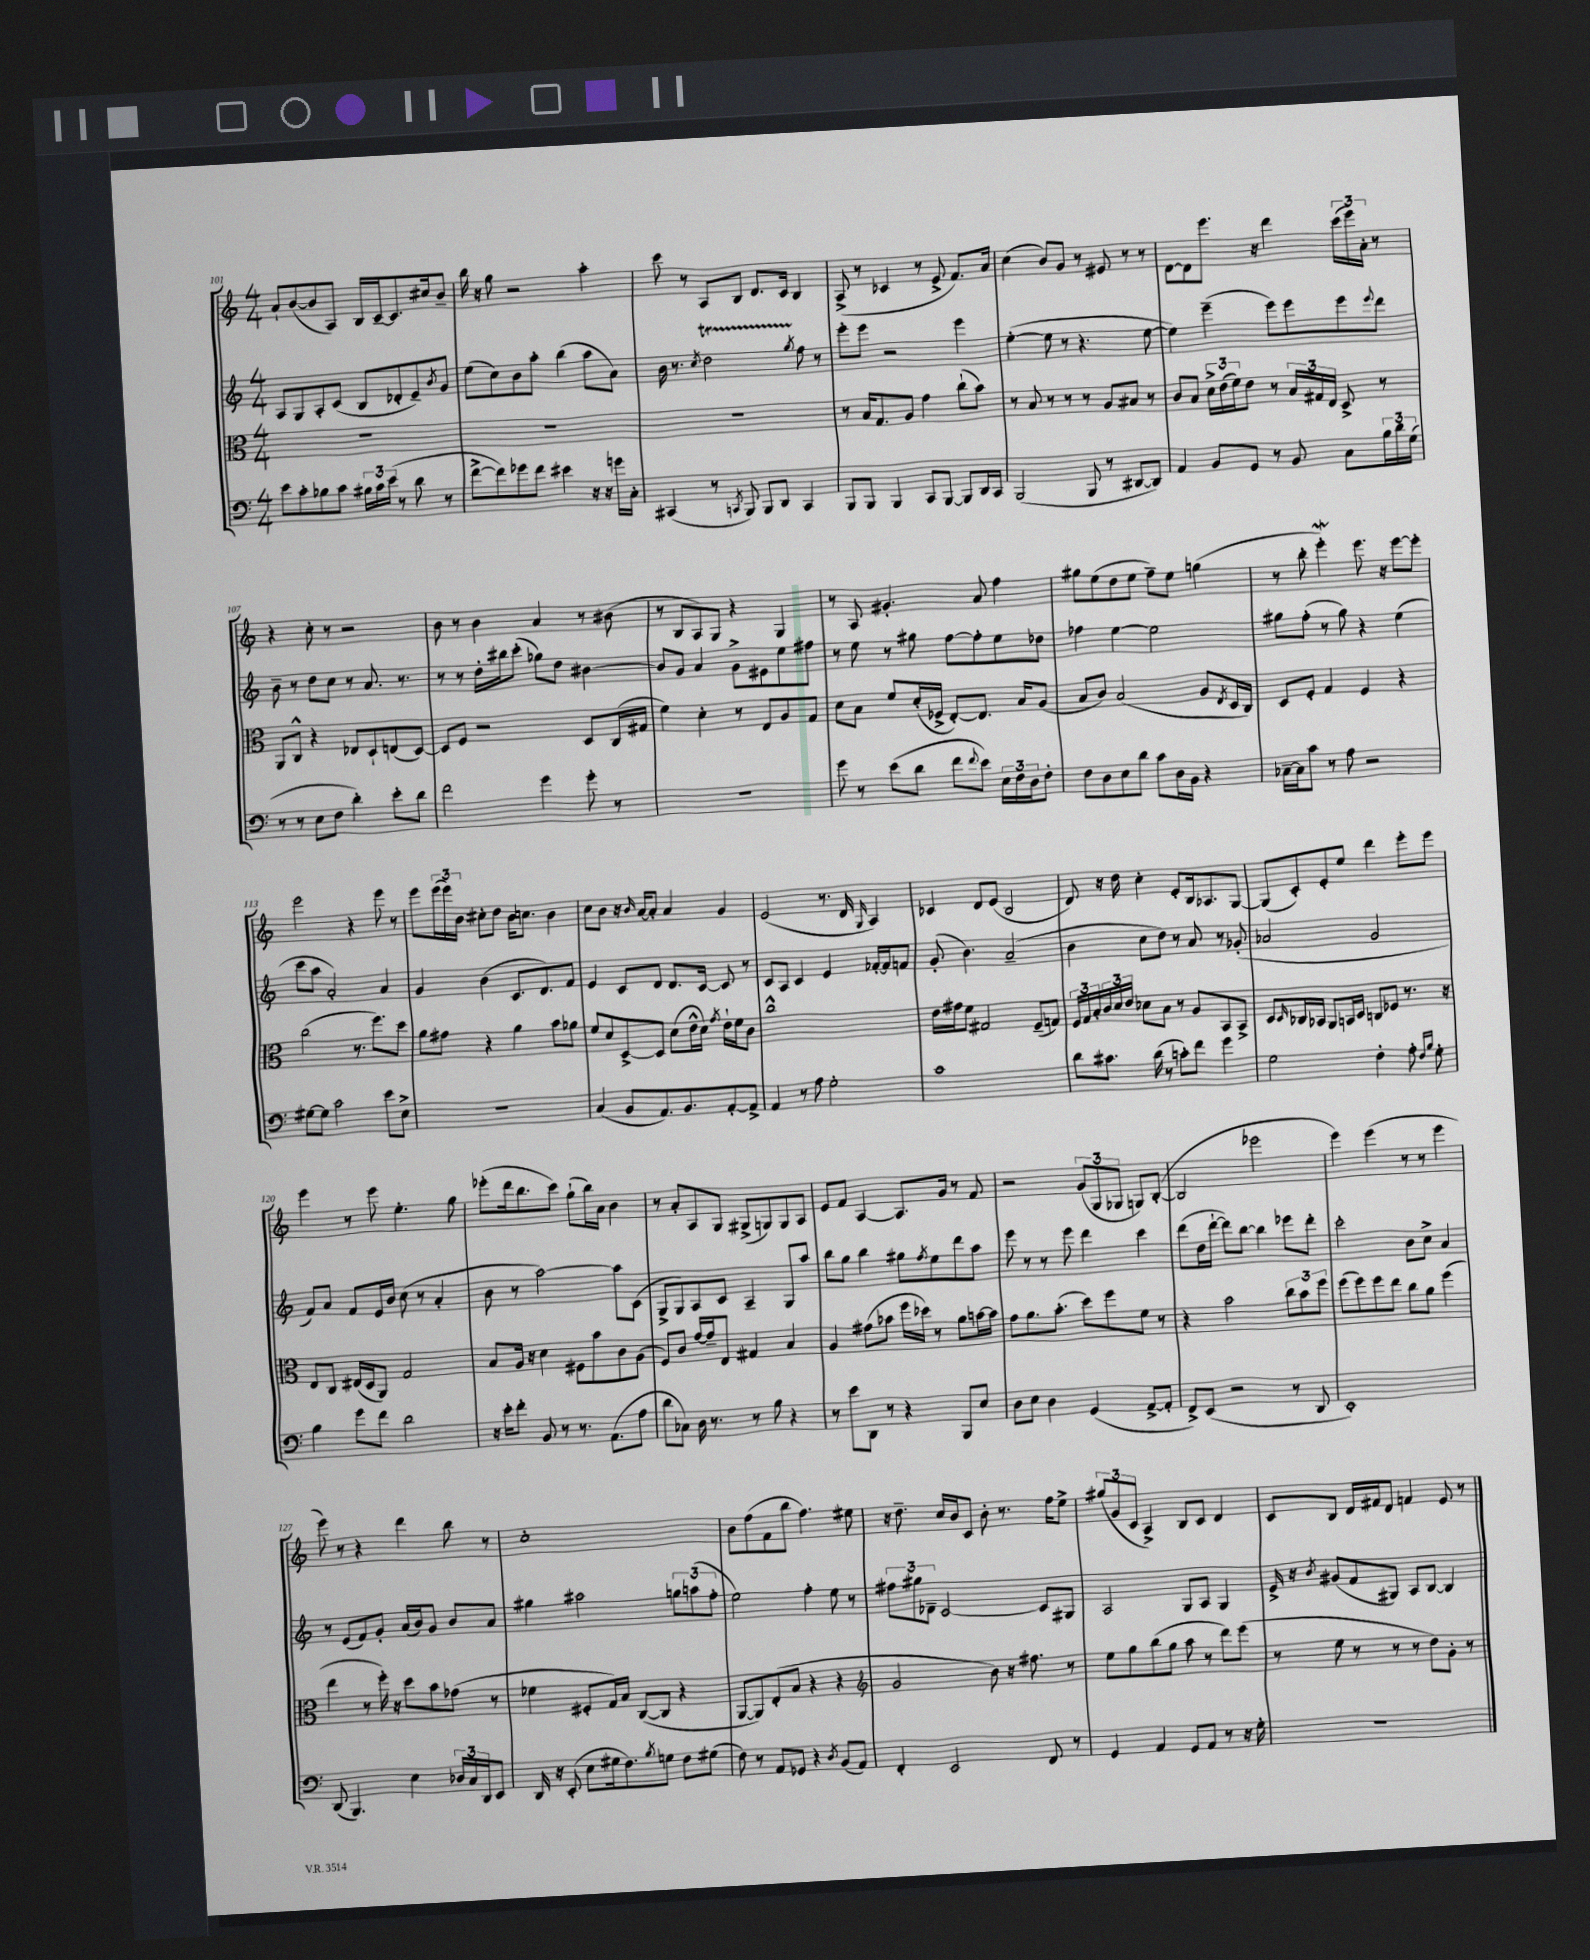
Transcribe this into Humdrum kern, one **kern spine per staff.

**kern	**kern	**kern	**kern
*part4	*part3	*part2	*part1
*staff4	*staff3	*staff2	*staff1
*clefF4	*clefC3	*clefG2	*clefG2
*k[]	*k[]	*k[]	*k[]
*M4/4	*M4/4	*M4/4	*M4/4
=101	=101	=101	=101
8e\L	1r	8A/L	8a`/L
8c'\	.	8G/	([8b/
8B-X\	.	8A'/	8b/]
8c\J	.	(8c/J	8A/J)
24B#X\LL	.	8B/L	16B/LL
24c\	.	.	.
.	.	.	[16c~/J
(24e\JJ	.	.	.
8r	.	8d-X'/	8.c/]
8d\	.	8e~/)	.
.	.	.	16cc#X/k
.	.	8qb/	.
8r	.	8g/J	8b~/J
=102	=102	=102	=102
[8f^\L	1r	(8ee\L	16bb\
.	.	.	16r
8f\])	.	8cc\)	8gg\
8g-X\	.	8b\	2r
8f\J	.	8aa'\J	.
4e#X\	.	(4bb\	.
16r	.	8aa\L	4aa'\
16r	.	.	.
16gn\LL	.	8a\J)	.
16C'\JJ	.	.	.
=103	=103	=103	=103
(4CC#X/	1r	16b\	8ccc\
.	.	8.r	.
.	.	.	8r
.	.	8qcc/	.
8r	.	2ddT\	8A/L
8qCCn/	.	.	.
8BBB/)	.	.	8B/J
8BBB/L	.	.	8.d/L
8DD/J	.	.	.
.	.	.	16c/Jk
.	.	8qgg/	.
4CC/	.	8ff\	4B/
.	.	8r	.
=104	=104	=104	=104
8BBB/L	8r	8eee'\L	(8A^/
8BBB/J	16B/KL	8eee\J	8r
.	8.G/	.	.
4BBB/	.	2r	4c-X/
.	8A/J	.	.
8CC/L	4g\	.	8r
[8BBB/J	.	.	8e^/
8BBB/L]	(8cc`\L	4eee\	8.f/L)
16DD/L	8b\J)	.	.
16CC/JJ	.	.	16a/Jk
=105	=105	=105	=105
(2BBB/	8r	([4ee'\	(4cc\
.	8B/	.	.
.	8r	8ee\]	8b/L)
.	8r	8r	8g/J
8BBB/	8r	4.r	8r
8r	8A/L	.	8e#X/
[8DD#X/L	8B#X/J	.	8r
8DD#/J])	8r	[8ee\	8r
=106	=106	=106	=106
4AA/	8c/L	4ee\])	[8d\L
.	8B/J	.	8d\]
8BB/L	24d^\LL	(4eee~\	8.eee\J
.	(24e\	.	.
.	24f\J)	.	.
8GG/J	8e\J	.	.
.	.	.	16r
8r	8r	8eee\L)	4ddd\
8BB/	24B/LL	8eee\	.
.	24G#X/	.	.
.	24E/JJ	.	.
8C\L	8D^/	8eee\	(24ccc\LL
.	.	.	24eee\)
.	.	.	24a'\JJ
.	.	8qqeee/	.
24B\L	8r	8ddd\J	8r
24d\	.	.	.
(24G\JJ	.	.	.
!!LO:LB:g=z
=107	=107	=107	=107
8r	8AA/L	8b~\	4r
8r	8C^^/J	8r	.
8E\L	4r	8dd\L	8cc'\
8F\J	.	8cc\J	8r
4d'\)	8E-X/L	8r	2r
.	8D`/	8.a/	.
8e'\L	(8En/	.	.
.	.	8.r	.
8d\J	[8D/J)	.	.
=108	=108	=108	=108
2f\	8D/L]	8r	8b\
.	8F/J	8r	8r
.	2r	16dd'\LL	4b\
.	.	16bb#X\J	.
.	.	(8ccc'\J	.
4g\	.	8gg-X\L)	4a/
.	.	8dd\J	.
8g'\	8D/L	[4b#X\	8r
8r	(16C/L	.	(8b#X\
.	16G#X/JJ	.	.
=109	=109	=109	=109
1r	4f\)	8b#/L]	8r
.	.	8g/J	8B/L
.	4d'\	4a/	8A/)
.	.	.	8G/J
.	8r	8g^\L	4r
.	8E/L	8e#X\	.
.	8A/	8ee\	4G/
.	8G/J	8ff#X\J	.
=110	=110	=110	=110
8g\	8d\L	8r	8r
8r	8B\J	8ee\	8A/
(8e\L	8f/L	8r	4.g#X'/
8d\J	(16d'/L	8gg#X\	.
.	16F-X^/JJ	.	.
8f\L	[8E'/L)	[8ff\L	.
8qqf/	.	.	.
8e\J)	8.E/J]	8ff'\]	8a/
24E\LL	.	8ee\	4ff\
24F\	.	.	.
.	16B/KL	.	.
24D\J	.	.	.
8F'\J	(8A/J	8dd-X\J	.
=111	=111	=111	=111
8F\L	8B/L	4ff-X\	8gg#X\L
8D\	8c/J)	.	(8ee\
8E\	(2B/	[4ee\	8dd\
8d\J	.	.	8ee\J
8c\L	.	2ee\]	8ff~\L)
16D\L	.	.	8ee\J
16BB\JJ	.	.	.
4r	8A/L	.	(4ggn\
.	8qE/	.	.
.	16D/L	.	.
.	16C/JJ)	.	.
=112	=112	=112	=112
[16C-X~\LL	8D/L	8gg#X\L	8r
16C-\J]	.	.	.
8c\J	8F'/J	(8ff'\J	8bb'\
8r	4G/	8r	4eeeW'\)
8A\	.	8gg#\)	.
2r	4F/	4r	8.eee\
.	.	.	16r
.	4r	(4ee\	[8eee\L
.	.	.	8eee'\J]
!!LO:LB:g=z
=113	=113	=113	=113
[8G#X\L	(2cc\	8ccc\L	2eee\
8G#\J]	.	8aa\J	.
2c\	.	2a'/)	.
.	8.r	.	4r
.	8.ff\L)	.	.
8e\L	.	4a/	8eee\
8E^\J	8dd\J	.	8r
=114	=114	=114	=114
1r	8a\L	4g/	8eee\L
.	8g#X\J	.	(24eee\L
.	.	.	24eee\)
.	.	.	24b\JJ
.	4r	(4b\	8cc#X'\L
.	.	.	8dd\J
.	4a\	8.c/L	16b\KL
.	.	.	8.ccn\J
.	.	8.d/)	.
.	8b\L	.	4b\
.	8a-X\J	8f/J	.
=115	=115	=115	=115
(4C/	8f/L	4e/	8cc\L
.	8d/	.	8b\J
8BB/L	[8D^/	8c/L	16r
.	.	.	16qqb/
.	.	.	[16a/KL
8.AA/)	8D/J]	8d/J	8a'/J]
.	(8d\L	8.d/L	4a/
8.BB/	.	.	.
.	16e^^\L	.	.
.	16d\JJ)	[16c/Jk	.
.	8qg/	.	.
[8AA'/	16e`\LL	8c/]	4g/
.	16f\J	.	.
8AA^/J]	8c\J	8r	.
=116	=116	=116	=116
4AA/	1cc^^	8c/L	(2e/
.	.	8A/J	.
8r	.	4c/	.
8A\	.	.	.
2G'\	.	4e/	8.r
.	.	.	16d/
.	.	.	16qqG/
.	.	[16f-X'/LL	4A/)
.	.	16f-/J]	.
.	.	8fn/J	.
=117	=117	=117	=117
1c	16e\LL	(8g'/	4c-X/
.	16g#X\J	.	.
.	8f\J	4.b\)	.
.	2G#X/	.	8d/L
.	.	.	(8e/J
.	.	(2a~/	2B/
.	(8F~/L	.	.
.	8Gn/J)	.	.
=118	=118	=118	=118
8d\L	24F/LL	4b\	8d/)
.	24G/	.	.
.	24B'/	.	.
8.c#X\J	24c/	.	16r
.	24d/	.	.
.	.	.	16dd\
.	24e/JJ	.	.
.	8d-X\L	8cc\L	4cc'\
(16d\	.	.	.
8r	8B\J	8dd\J)	.
8cn'\L)	8r	8r	8e'/L
8f\J	8A/L	8a/	16B/k
.	.	.	8.A-X/
4g\	8BB/	8r	.
.	8BB^/J	(8g-X'/	[8G/J
=119	=119	=119	=119
2G\	8D/L	2a-X/	(8G/L]
.	16qqD/	.	.
.	16C-X/L	.	8c'/)
.	16BB-X/JJ	.	.
.	8AA/L	.	8e'/
.	16BBn/L	.	8ee/J
.	16D/JJ	.	.
4F'\	8Cn/L	2g/	4ddd\
.	8F-X/J	.	.
8A'\	8.r	.	8eee'\L
16qqF/LL	.	.	.
16qqB/JJ	.	.	.
8G'\	.	.	8eee\J
.	16r	.	.
!!LO:LB:g=z
=120	=120	=120	=120
4B\	8E/L	8f/L)	4eee\
.	8C/J	8a/J	.
8g\L	(16E#X/LL	8f/L	8r
.	16D/J	.	.
8f\J	8AA/J)	16e/L	8eee\
.	.	16b/JJ	.
2d\	2G/	(8cc\	4.ee'\
.	.	8r	.
.	.	4a'/	.
.	.	.	8gg\
=121	=121	=121	=121
16r	8B/L	8b\	(8eee-X'\L
16e'\KL	.	.	.
8f'\J	16A/Jk	8r	16ddd\k
.	16r	.	8.bb\
8BB/	4d\	[2aa\)	.
8r	.	.	8ccc\J)
8.r	8F#X\L	.	(8gg`\L
.	8b\	.	16bb\L)
(8.AA\L	.	.	16a\JJ
.	8c\	8aa\L]	4b\
8A\J	(8A\J	(8c\J	.
=122	=122	=122	=122
8d\L	8F/L)	8G^/L	8r
8C-X\J)	8c/J	8G/)	8a'/L
16D\	[16g/LL	8A/	8A/
8.r	16g~/J]	.	.
.	8E/J	8c/J	8G/J
8r	4G#X/	4A~/	(8G#X^/L
8B\	.	.	8Gn/)
4r	4B/	8G/L	8G/
.	.	8aa/J	8A/J
=123	=123	=123	=123
8r	4A/	8bb\L	8e/L
8e\L	.	8gg\J	8f/J
8DD\J	(8g#X\L	4bb\	[4A/
8r	8b-X\J	.	.
4r	16ff\LL	8gg#X\L	8.A/L]
.	16dd-X\JJ)	.	.
.	.	8qff/	.
.	8r	8ee\	.
.	.	.	16g/Jk
8BBB/L	8a\L	8ddd\	8r
8E/J	[16bn\L	8aa\J	8f/
.	16b\JJ]	.	.
=124	=124	=124	=124
8D\L	8g\L	8eee\	2r
8E\J	8.a\	8r	.
4D\	.	8r	.
.	(8.b'\J	.	.
.	.	8eee\	.
(4GG/	8dd\L)	4ddd\	(12g/L
.	.	.	12G/
.	8ff\	.	.
.	.	.	12G-X/J
[8AA^/L	8f\J	4ccc\	8Gn/L)
8AA'/J]	8r	.	([8B'/J
=125	=125	=125	=125
8FF^/L)	4r	(8ddd\L	2B/]
(8EE/J	.	16dd\L	.
.	.	[16ddd`\JJ	.
2r	2b\	8ddd\L])	.
.	.	[8bb\J	.
.	.	4bb\]	2eee-X\
8r	12cc\L	8eee-X\L	.
.	12b\	.	.
8DD/	.	8ddd'\J	.
.	12ff\J	.	.
=126	=126	=126	=126
1EE')	(8ff\L	2ccc'\	4eee\)
.	8ff\)	.	.
.	8ff\	.	(4eee\
.	8ee\J	.	.
.	8cc\L	8b\L	8r
.	8a\J	8cc^\J	8r
.	(4ff\	4a/	4eee\
!!LO:LB:g=z
=127	=127	=127	=127
(8DD/	4ee\	8r	8eee\)
4.BBB/)	.	(8e/L	8r
.	8r	8f/)	4r
.	16ff'\)	8g'/J	.
.	16r	.	.
4E\	8dd\L	(16a/LL	4ddd\
.	.	16b/J)	.
.	8b\	8g/J	.
24D-X/LL	(8g-X\J	8b/L	8bb\
24C/	.	.	.
24DD/J	.	.	.
8EE/J	8r	8a/J	8r
=128	=128	=128	=128
16DD/	4f-X\	4gg#X\	1cc'
16r	.	.	.
(8EE'/	.	.	.
8E\L	8F#X'/L	2aa#X\	.
16G#X\k	16G/L)	.	.
8.F\)	16B/JJ	.	.
.	([8C/L	.	.
8qB/	.	.	.
8Gn\J	8C/J]	.	.
8F\L	4r	12ggn\L	.
.	.	(12aan\	.
(8G#X\J	.	.	.
.	.	12ff'\J	.
=129	=129	=129	=129
8F\)	[8AA/L	2ee\)	8b\L
8r	8AA/])	.	(8ff\
8AA/L	(8E'/	.	8f\
8GG-X/J	8B/J	.	8bb\J
4r	4r	4ff'\	4.ff\)
8qD/	.	.	.
(8BB/L	4r	8ee\	.
8AA/J)	.	8r	8ee#X\
=130	=130	=130	=130
*	*clefG2	*	*
4FF'/	2g/	12ff#X\L	16r
.	.	.	8.dd~\
.	.	12gg#X\	.
.	.	12d-X~\J	.
2EE/	.	[2c/	16cc/LL
.	.	.	16b/J
.	.	.	8c/J
.	8b\)	.	8b'\
.	16r	.	8.r
.	8.ff#X\	.	.
8FF/	.	8c/L]	.
.	.	.	16ff\KL
8r	8r	8G#X/J	8ee^\J
=131	=131	=131	=131
4GG/	8ee\L	2A/	(12gg#X/L
.	.	.	12g/
.	8gg\	.	.
.	.	.	12c/J
4AA/	(8bb\	.	4A^/)
.	8gg\J	.	.
8GG/L	8aa\	8G/L	8B/L
8AA/J	8r	8A/J	8c/J
8r	8ddd\L)	4G/	4d/
16r	(8eee\J	.	.
16G'\	.	.	.
=132	=132	=132	=132
1r	8r	16e^/	8c/L
.	.	16r	.
.	.	8qb/	.
.	8ee\	(8g#X/L	8B/J
.	8r	8f/	16d/LL
.	.	.	16f#X/J
.	8r	8G#X/J)	8d/J
.	8r	8A/L	4fn/
.	8dd\L)	[8B/J	.
.	8g'\J	4B/]	8e/
.	8r	.	8r
==	==	==	==
*-	*-	*-	*-
